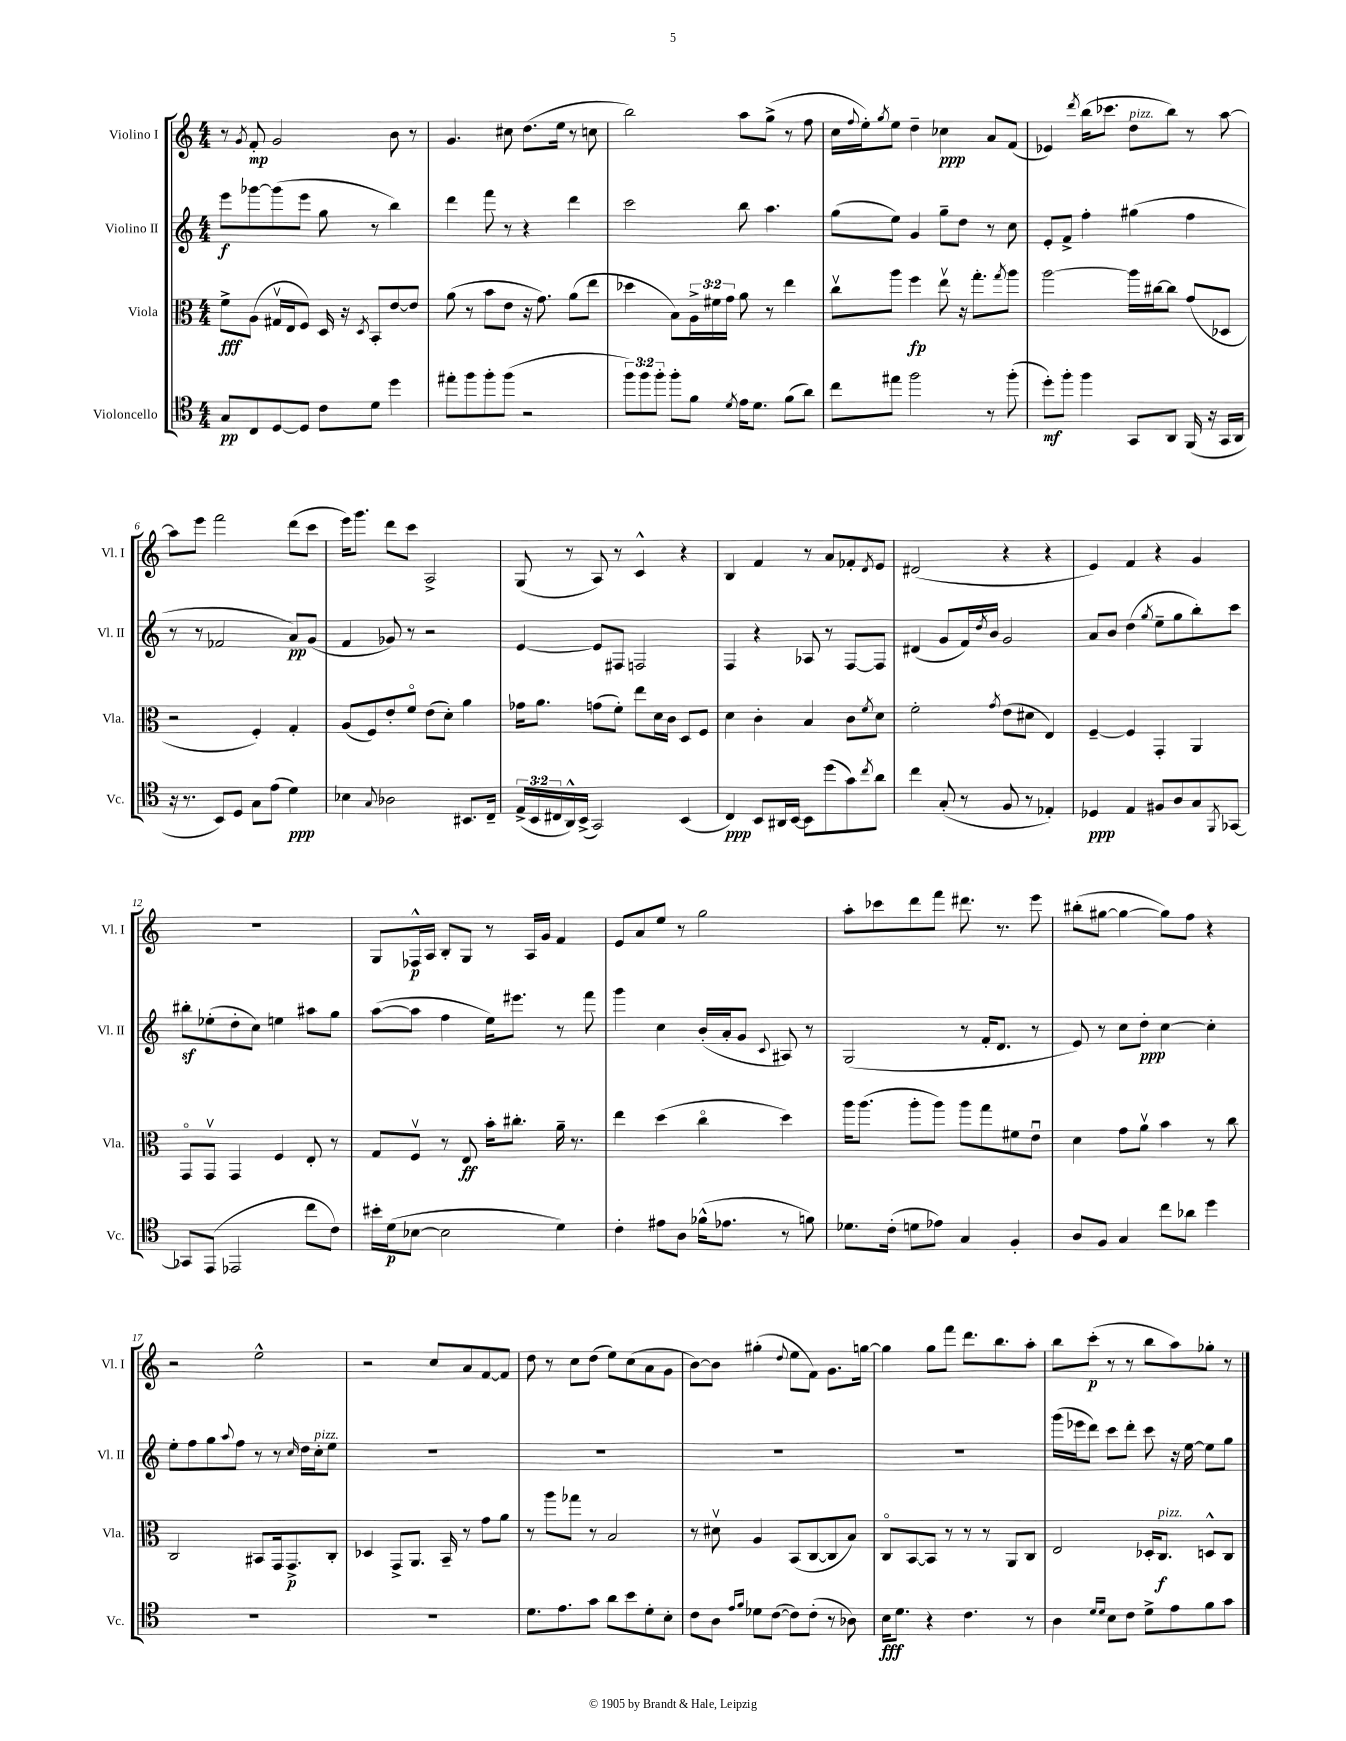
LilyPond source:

<<
\new StaffGroup <<
\new Staff = "s0" \with { instrumentName = "Violino I" shortInstrumentName = "Vl. I" } {
    \clef treble \key c \major \numericTimeSignature \time 4/4
    r8 \acciaccatura { g'8 } f'8-.\mp g'2 b'8 r8 |
    g'4. cis''8 d''8.( e''16 r8 c''8 |
    b''2) a''8 g''8->( r8 f''8 |
    c''16 \appoggiatura { f''8 } e''16-.) \acciaccatura { g''8 } e''8 d''4-- ces''4\ppp a'8 f'8( |
    ees'4) \acciaccatura { d'''8 } b''16( ces'''8. d''8^\markup { \italic "pizz." } b''8) r8 a''8~ |
    a''8 e'''8 f'''2 d'''8( c'''8 |
    e'''16) g'''8. d'''8 c'''8 a2-> |
    g8( r8 a8) r8 c'4-^ r4 |
    b4 f'4 r8 a'8 fes'8-. \acciaccatura { d'8 } e'8 |
    dis'2( r4 r4 |
    e'4) f'4 r4 g'4 |
    R1 |
    g8 fes16-^\p a16 b8-. g8 r8 a16 g'16 f'4 |
    e'8 a'8 e''8 r8 g''2 |
    a''8-. ces'''8 d'''8 f'''8 dis'''8. r8. e'''8 |
    bis''8-.( gis''8~ gis''4~ gis''8) f''8 r4 |
    r2 e''2-^ |
    r2 c''8 a'8 f'8~ f'8 |
    d''8 r8 c''8 d''8( e''8) c''8( a'8 g'8 |
    b'8~) b'8 gis''4-.( \appoggiatura { d''8 } e''8 f'8) g'8. g''16~ |
    g''4 g''8 f'''8 d'''8. b''8. a''8-. |
    b''8 c'''8-.\p( r8 r8 b''8 a''8) ges''8-. r8 \bar "|." |
}
\new Staff = "s1" \with { instrumentName = "Violino II" shortInstrumentName = "Vl. II" } {
    \clef treble \key c \major \numericTimeSignature \time 4/4
    e'''8\f ges'''8~ ges'''8( e'''8 g''8 r8 b''4) |
    d'''4 f'''8 r8 r4 d'''4 |
    c'''2 b''8 a''4. |
    g''8( e''8) g'4 g''8-- d''8 r8 c''8 |
    e'8-. f'8-> f''4-. gis''4( f''4 |
    r8 r8 fes'2 a'8\pp) g'8( |
    f'4 ges'8) r8 r2 |
    e'4~ e'8 fis8 f2 |
    f4 r4 aes8 r8 f8~ f8 |
    dis'4( g'8 f'16) \acciaccatura { d''8 } b'16 g'2 |
    a'8 b'8 d''4( \acciaccatura { g''8 } e''8-- g''8 b''8-.) c'''8 |
    bis''8-.\sf ees''8-.( d''8-. c''8) e''4 ais''8 g''8 |
    a''8~( a''8 f''4 e''16) eis'''8. r8 f'''8 |
    g'''4 c''4 b'16-.( a'16-. g'8 \appoggiatura { c'8 } ais8) r8 |
    g2( r8 f'16-. d'8. r8 |
    e'8) r8 c''8 d''8-.\ppp c''4~ c''4-. |
    e''8-. f''8 g''8 \appoggiatura { a''8 } f''8 r8 r8 \grace { c''16 } d''16 c''16-.^\markup { \italic "pizz." } e''8 |
    R1 |
    R1 |
    R1 |
    R1 |
    g'''16( ees'''16 d'''8) c'''8 d'''8-. c'''8 r16 e''16~ e''8 g''8 \bar "|." |
}
\new Staff = "s2" \with { instrumentName = "Viola" shortInstrumentName = "Vla." } {
    \clef alto \key c \major \numericTimeSignature \time 4/4 \override Staff.TupletNumber.text = #tuplet-number::calc-fraction-text
    f'8->\fff a8( gis16\upbow e16 f8) d16 r16 \acciaccatura { d8 } b,8-. e'8~ e'8 |
    a'8( r8 b'8 e'8 r16 g'8.) a'8( e''8 |
    des''4 b8) \tuplet 3/2 { a16-> fis'16 g'16 } a'8 r8 e''4 |
    c''8\upbow a''8 f''4\fp e''8\upbow r16 g''8.-. \acciaccatura { g''8 } a''8 |
    a''2~ a''16 cis''16~ cis''8 g'8( des8 |
    r2 f4-.) g4-. |
    a8( f8) e'8-. f'8\flageolet e'8( d'8-.) a'4 |
    ges'16 a'8. g'8( f'8-.) e''8 d'16 c'16 d8 f8 |
    d'4 c'4-. b4 c'8 \acciaccatura { f'8 } d'8 |
    f'2-. \acciaccatura { g'8 } e'8( dis'8 e4) |
    f4~-- f4 g,4-. a,4 |
    g,8\flageolet g,8\upbow g,4 f4 e8-. r8 |
    g8 f8\upbow r8 e8\ff b'16-. cis''8.-. a'16-- r8. |
    e''4 d''4( c''4\flageolet d''4) |
    a''16 a''8.( a''8-. a''8) a''8 g''8 fis'8 e'8\downbow |
    d'4 g'8 a'8\upbow b'4 r8 c''8 |
    c2 bis,8 g,16 g,8.->\p c8-. |
    des4 g,8-> a,8. b,16-- r8 g'8 a'8 |
    r8 a''8 ges''8 r8 b2 |
    r8 dis'8\upbow a4 b,8( c8~ c8 b8) |
    c8\flageolet b,8~ b,8 r8 r8 r8 a,8 c8 |
    e2 des16-. c8.\f^\markup { \italic "pizz." } d8-^ c8 \bar "|." |
}
\new Staff = "s3" \with { instrumentName = "Violoncello" shortInstrumentName = "Vc." } {
    \clef tenor \key c \major \numericTimeSignature \time 4/4 \override Staff.TupletNumber.text = #tuplet-number::calc-fraction-text
    g8\pp c8 d8~ d8 c'8 d'8 d''4 |
    eis''8-. f''8 f''8-. f''8( r2 |
    \tuplet 3/2 { f''8) f''8 f''8-. } f''8-. f'8 \acciaccatura { d'8 } e'16 d'8. f'8( a'8) |
    c''8 eis''8 f''2 r8 f''8-.( |
    d''8-.\mf) f''8-. f''4 g,8 a,8 f,16( r16 g,16 a,16 |
    r16 r8. b,8) d8 g8 e'8( d'4\ppp) |
    bes4 \appoggiatura { g8 } aes2 bis,8. c16-- |
    \tuplet 3/2 { e16->( b,16 cis16 } a,16-^) b,16->( g,2) b,4( |
    c4\ppp) b,8 ais,16 b,16~ b,8 d''8( g'8) \acciaccatura { c''8 } a'8 |
    c''4 g8-.( r8 f8 r8 ees4-.) |
    des4\ppp e4 fis8 a8 g8 \acciaccatura { f,8 } ges,8~ |
    ges,8 e,8( ees,2 c''8 c'8) |
    bis'16-. d'16\p( bes8~ bes2 d'4) |
    c'4-. eis'8 a8 fes'16-^( ees'8. r8 f'8) |
    des'8. c'16-.( d'8 ees'8) g4 f4-. |
    a8 f8 g4 c''8 aes'8 d''4 |
    R1 |
    R1 |
    d'8. e'8. g'8 a'8 b'8 d'8-. b8-. |
    c'8 a8 \grace { e'16 f'16 } des'8 c'8~( c'8) c'8-.( r8 aes8) |
    b16\fff d'8. r4 c'4. r8 |
    a4 \grace { d'16 d'16 } b8 c'8 d'8-> e'8 f'8 g'8 \bar "|." |
}
>>
>>
